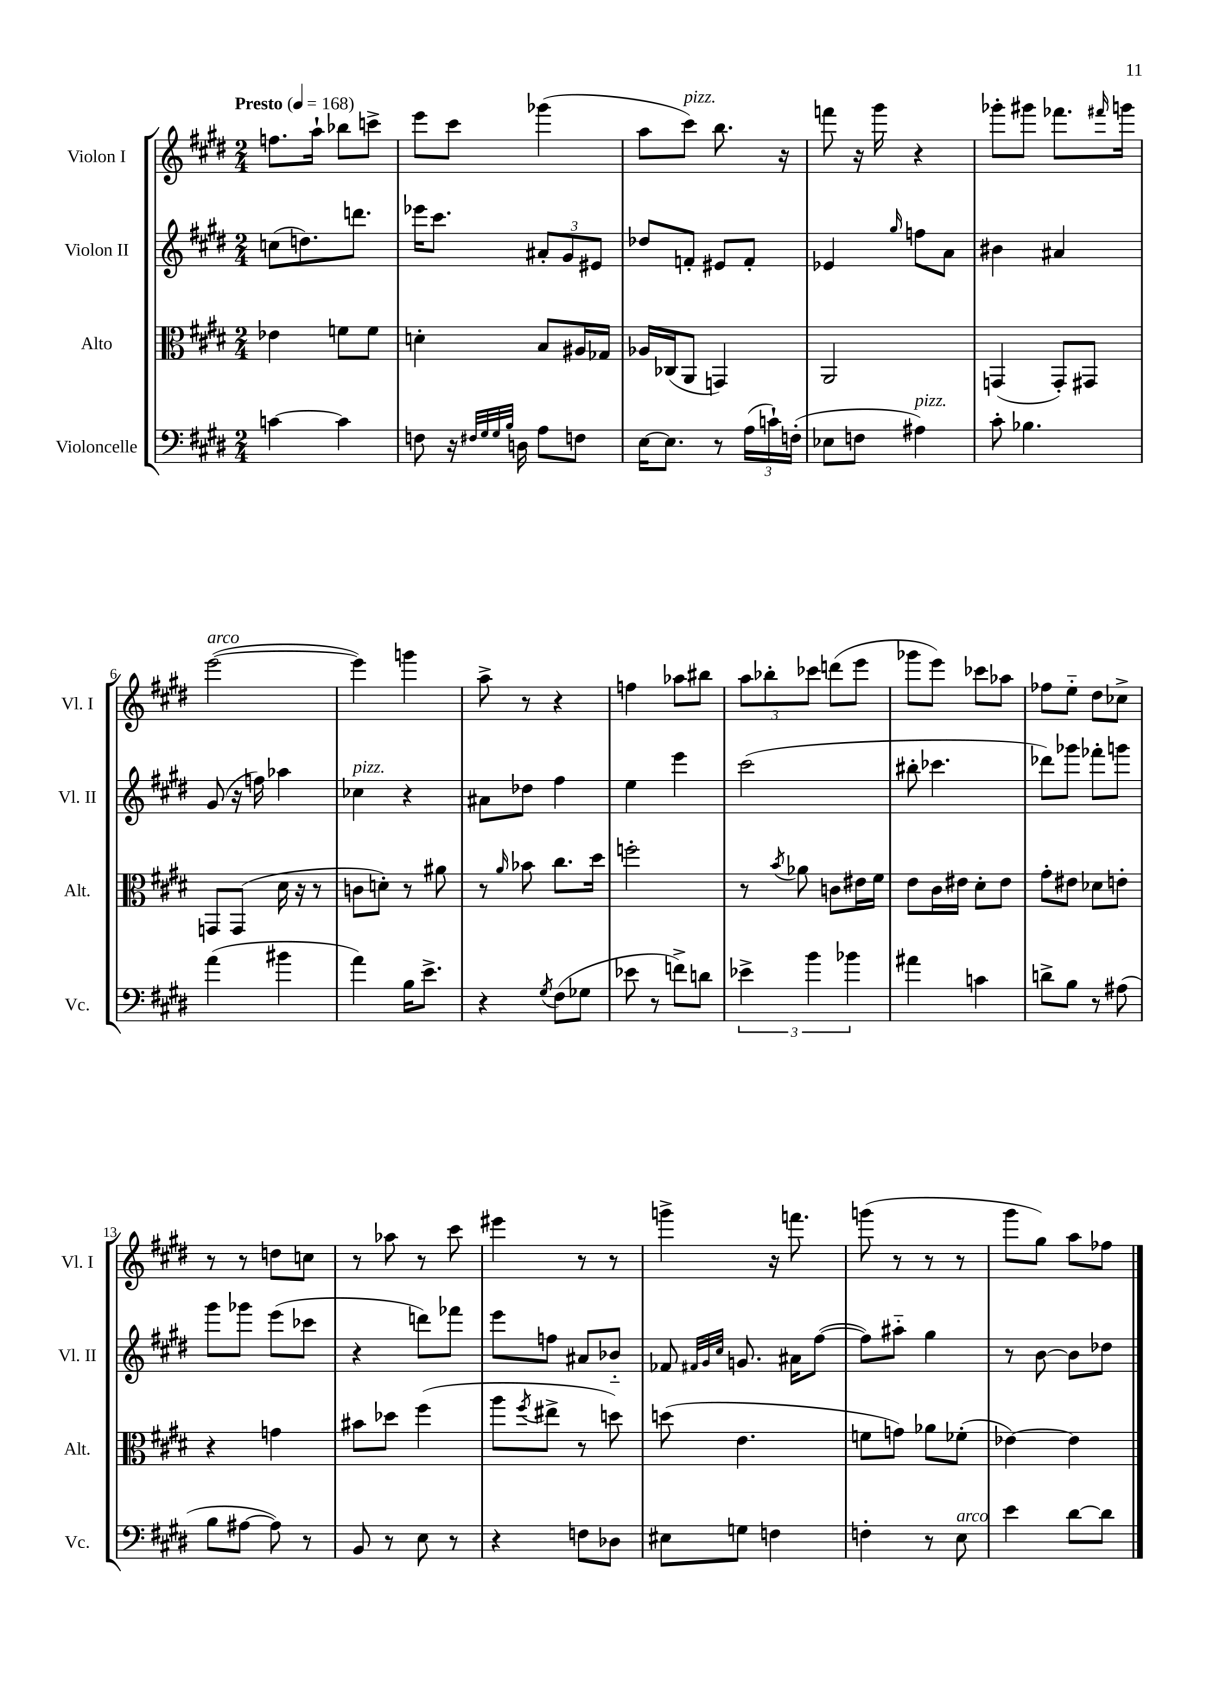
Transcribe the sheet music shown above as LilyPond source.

<<
\new StaffGroup <<
\new Staff = "s0" \with { instrumentName = "Violon I" shortInstrumentName = "Vl. I" } {
    \clef treble \key e \major \numericTimeSignature \time 2/4 \tempo "Presto" 4 = 168
    f''8. a''16-! bes''8 c'''8-> |
    e'''8 cis'''8 ges'''4( |
    a''8 cis'''8^\markup { \italic "pizz." }) b''8. r16 |
    f'''8 r16 gis'''16 r4 |
    ges'''8-. gis'''8 fes'''8. \grace { fis'''16 } g'''16 |
    e'''2~^\markup { \italic "arco" }( |
    e'''4) g'''4 |
    a''8-> r8 r4 |
    f''4 aes''8 bis''8 |
    \tuplet 3/2 { a''8 bes''8-. ces'''8 } d'''8( e'''8 |
    ges'''8 e'''8) ces'''8 aes''8 |
    fes''8 e''8-_ dis''8 ces''8-> |
    r8 r8 d''8 c''8 |
    r8 aes''8 r8 cis'''8 |
    eis'''4 r8 r8 |
    g'''4-> r16 f'''8. |
    g'''8( r8 r8 r8 |
    gis'''8 gis''8) a''8 fes''8 \bar "|." |
}
\new Staff = "s1" \with { instrumentName = "Violon II" shortInstrumentName = "Vl. II" } {
    \clef treble \key e \major \numericTimeSignature \time 2/4
    c''8( d''8.) d'''8. |
    ees'''16 cis'''8. \tuplet 3/2 { ais'8-. gis'8 eis'8 } |
    des''8 f'8-. eis'8 f'8-. |
    ees'4 \grace { gis''16 } f''8 a'8 |
    bis'4 ais'4 |
    gis'8( r16 f''16) aes''4 |
    ces''4^\markup { \italic "pizz." } r4 |
    ais'8 des''8 fis''4 |
    e''4 e'''4 |
    cis'''2( |
    bis''8-. ces'''4. |
    des'''8) ges'''8 fes'''8-. g'''8 |
    gis'''8 ges'''8 e'''8( ces'''8 |
    r4 d'''8) fes'''8 |
    e'''8 f''8 ais'8 bes'8-_ |
    fes'8 \grace { fis'32 gis'32 cis''32 } g'8. ais'16 fis''8~( |
    fis''8) ais''8-_ gis''4 |
    r8 b'8~ b'8 des''8 \bar "|." |
}
\new Staff = "s2" \with { instrumentName = "Alto" shortInstrumentName = "Alt." } {
    \clef alto \key e \major \numericTimeSignature \time 2/4
    ees'4 f'8 f'8 |
    d'4-. b8 ais16 ges16 |
    aes16 ces16( a,8 g,4) |
    a,2 |
    g,4( g,8-.) gis,8 |
    g,8 g,8( dis'16 r16 r8 |
    c'8 d'8-.) r8 ais'8 |
    r8 \grace { a'16 } bes'8 cis''8. dis''16 |
    f''2-. |
    r8 \acciaccatura { b'8 } aes'8 c'8 eis'16 fis'16 |
    e'8 cis'16 eis'16 dis'8-. eis'8 |
    gis'8-. eis'8 des'8 e'8-. |
    r4 g'4 |
    bis'8 des''8 fis''4( |
    a''8 \acciaccatura { fis''8 } eis''8-> r8 d''8) |
    d''8( e'4. |
    f'8 g'8) aes'8 fes'8-.( |
    ees'4~) ees'4 \bar "|." |
}
\new Staff = "s3" \with { instrumentName = "Violoncelle" shortInstrumentName = "Vc." } {
    \clef bass \key e \major \numericTimeSignature \time 2/4
    c'4~ c'4 |
    f8 r16 \grace { fis32 gis32 gis32 b32 } d16 a8 f8 |
    e16~ e8. r8 \tuplet 3/2 { a16( c'16-!) f16-.( } |
    ees8 f8 ais4^\markup { \italic "pizz." }) |
    cis'8-. bes4. |
    a'4( bis'4 |
    a'4) b16 e'8.-> |
    r4 \acciaccatura { gis8 } fis8( ges8 |
    ees'8 r8 f'8->) d'8 |
    \tuplet 3/2 { ees'4-> b'4 bes'4 } |
    ais'4 c'4 |
    d'8-> b8 r8 ais8( |
    b8 ais8~ ais8) r8 |
    b,8 r8 e8 r8 |
    r4 f8 des8 |
    eis8 g8 f4 |
    f4-. r8 e8^\markup { \italic "arco" } |
    e'4 dis'8~ dis'8 \bar "|." |
}
>>
>>
